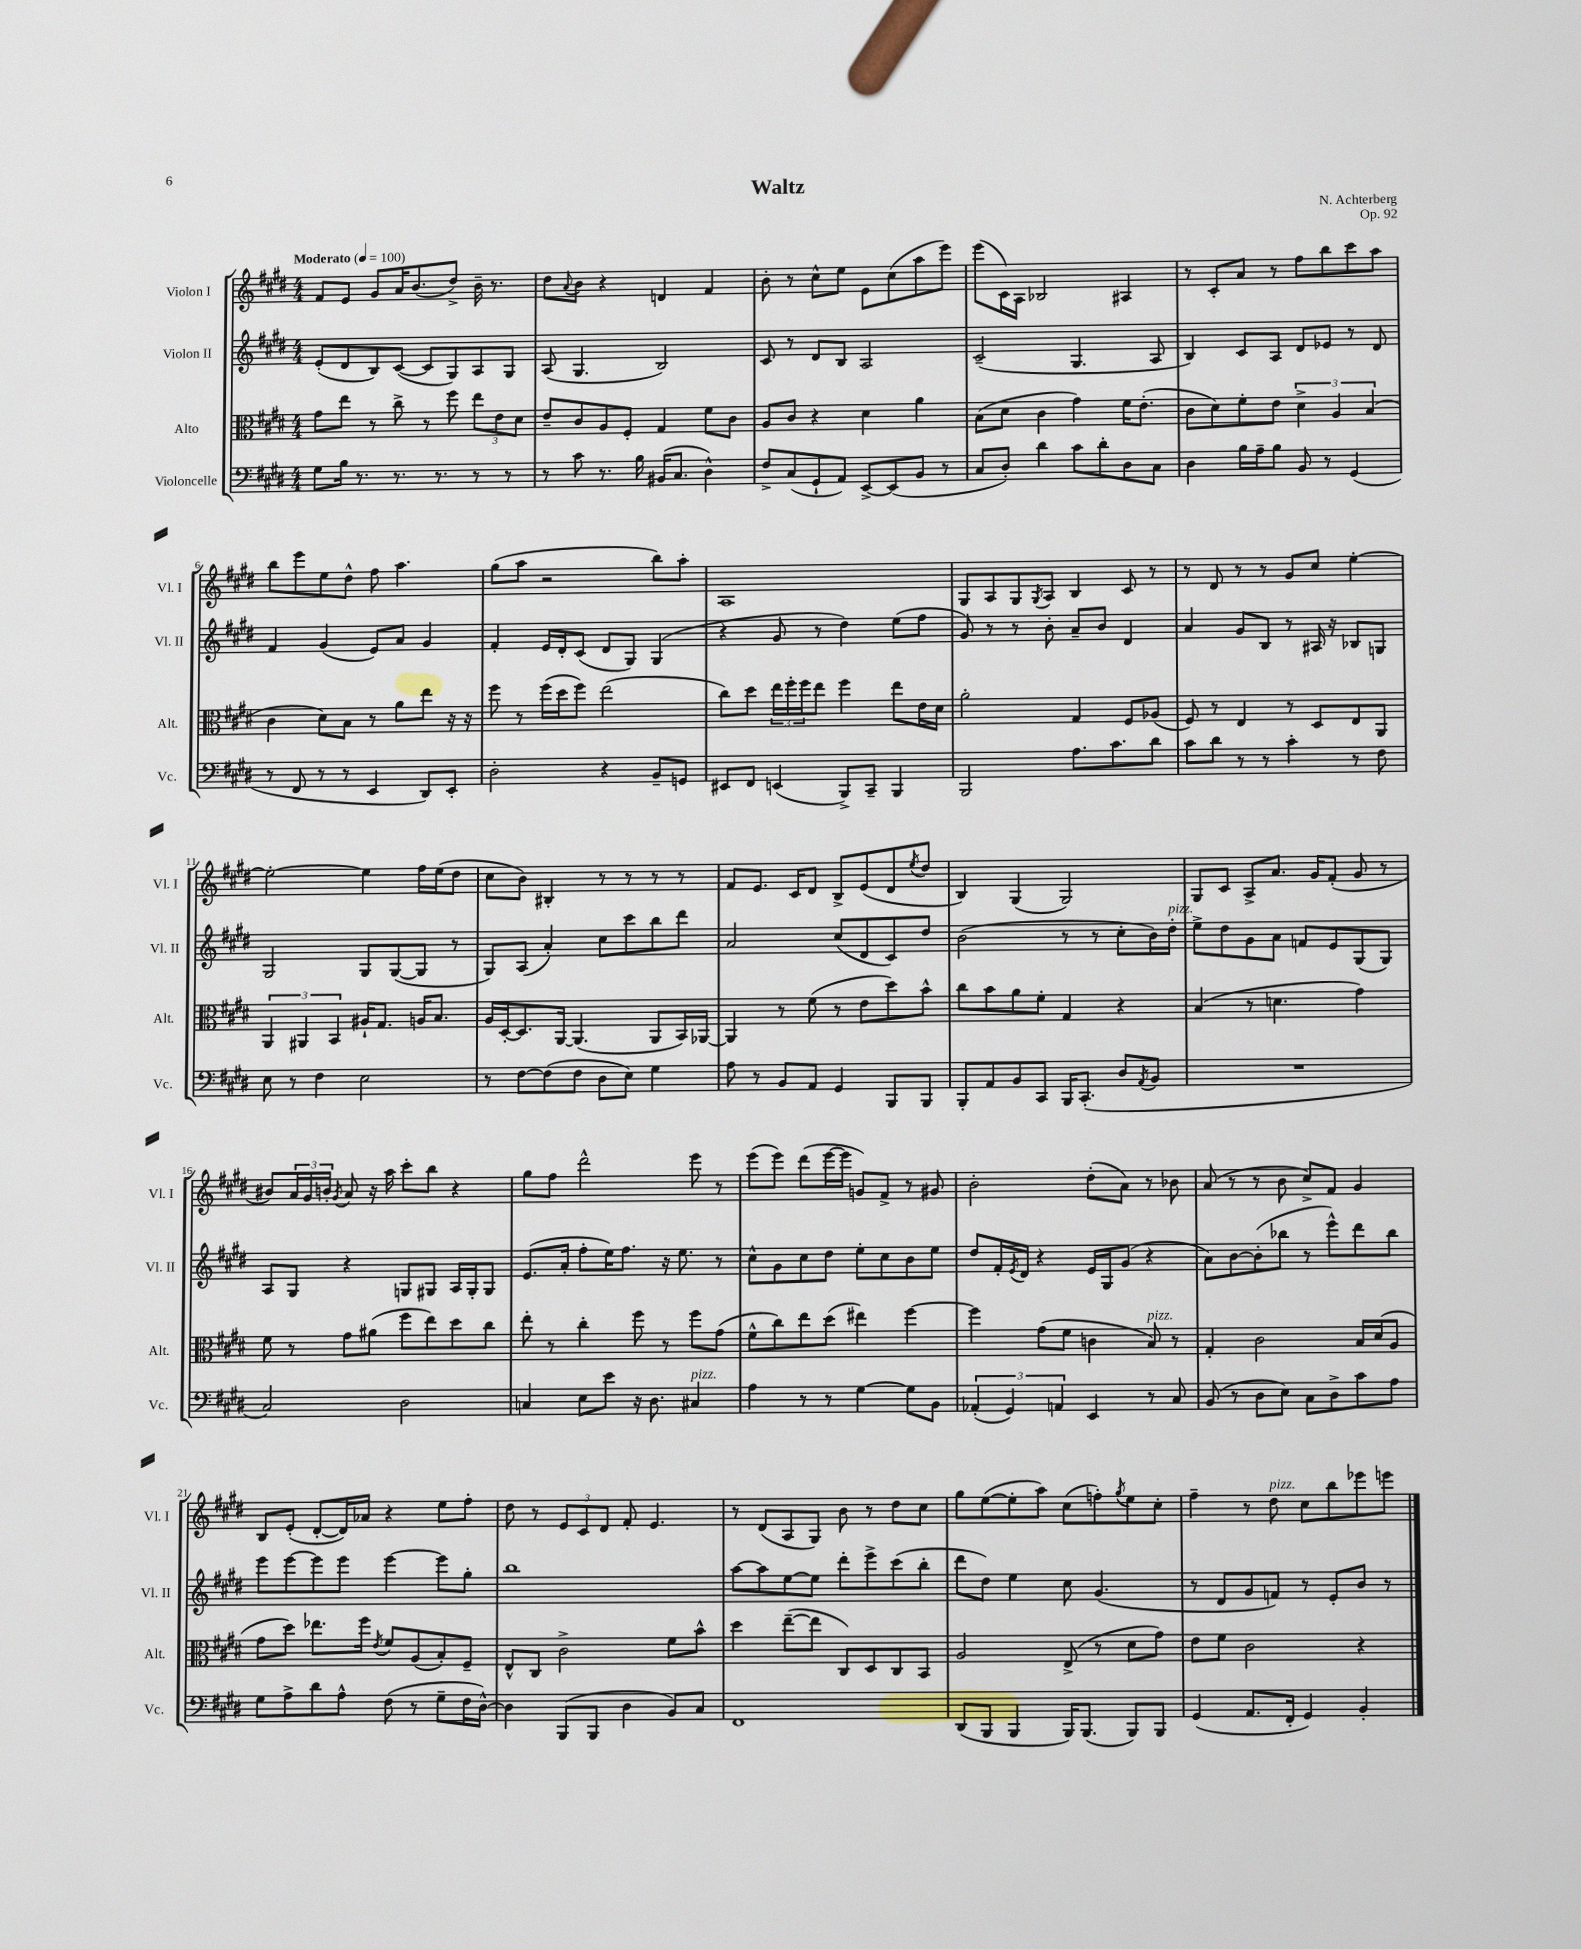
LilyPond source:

\header { title = "Waltz" composer = "N. Achterberg" opus = "Op. 92" }
<<
\new StaffGroup <<
\new Staff = "s0" \with { instrumentName = "Violon I" shortInstrumentName = "Vl. I" } {
    \clef treble \key e \major \numericTimeSignature \time 4/4 \tempo "Moderato" 4 = 100
    fis'8 e'8 gis'8 a'16 b'8.( dis''8->) b'16-- r8. |
    dis''8 \appoggiatura { a'8 } b'8 r4 d'4 fis'4 |
    b'8-. r8 cis''8-^ e''8 e'8 cis''8( a''8 e'''8) |
    e'''8( cis'16) a16 bes2 ais4 |
    r8 cis'8-. a'8 r8 fis''8 b''8 cis'''8 a''8 |
    b''8 e'''8 e''8 dis''8-^ fis''8 a''4. |
    gis''8( a''8 r2 b''8) a''8-. |
    a1 |
    gis8 a8 gis8 \acciaccatura { gis8 } a8 b4 cis'8 r8 |
    r8 dis'8 r8 r8 gis'8 cis''8 e''4~-. |
    e''2~-. e''4 fis''16 e''16( dis''8 |
    cis''8 b'8) bis4-. r8 r8 r8 r8 |
    fis'8 e'8. cis'16 dis'8 b8-> e'8( dis'8 \acciaccatura { e''8 } dis''8 |
    b4) gis4( gis2) |
    gis8 cis'8 a8-> a'8. gis'16 fis'8-.( gis'8 r8 |
    bis'8) \tuplet 3/2 { a'16 gis'16 b'16-. } \acciaccatura { gis'8 } a'8 r16 a''16 cis'''8-. b''8 r4 |
    gis''8 fis''8 dis'''2-^ e'''8 r8 |
    e'''8( e'''8) dis'''8( e'''16~ e'''16 g'8) fis'8-> r8 gis'8 |
    b'2-. dis''8-.( a'8) r8 bes'8 |
    a'8( r8 r8 b'8 cis''8->) fis'8 gis'4 |
    b8 e'8-.( dis'8~-. dis'16) aes'16 r4 e''8 fis''8-. |
    dis''8 r8 \tuplet 3/2 { e'8 cis'8 dis'8 } fis'8-. e'4. |
    r8 dis'8( a8 gis8) b'8 r8 dis''8 cis''8 |
    gis''8 e''8~( e''8-. a''8) cis''8( f''8-.) \acciaccatura { gis''8 } e''8 cis''8-. |
    fis''4-- r8 dis''8^\markup { \italic "pizz." } cis''8 b''8 ees'''8 e'''8 \bar "|." |
}
\new Staff = "s1" \with { instrumentName = "Violon II" shortInstrumentName = "Vl. II" } {
    \clef treble \key e \major \numericTimeSignature \time 4/4
    e'8-.( dis'8 b8) cis'8~( cis'8 gis8) a8 gis8 |
    a8( gis4. b2) |
    cis'8 r8 dis'8 b8 a2 |
    cis'2--( gis4. a8 |
    b4) cis'8 a8 dis'8 ees'8 r8 dis'8 |
    fis'4 gis'4( e'8) a'8 gis'4 |
    fis'4-. e'16 dis'16-. cis'8( dis'8 gis8) gis4( |
    r4 gis'8 r8 dis''4) e''8( fis''8 |
    gis'8) r8 r8 b'8-. a'8-- b'8 dis'4 |
    a'4 gis'8 b8 r8 ais16 r16 bes8 g8 |
    gis2 gis8 gis8~( gis8 r8 |
    gis8) a8( a'4-.) cis''8 cis'''8 b''8 dis'''8 |
    a'2 cis''8( dis'8 cis'8) dis''8 |
    b'2( r8 r8 cis''8-. b'16) dis''16-.^\markup { \italic "pizz." } |
    e''8-> dis''8 gis'8 a'8 f'8 e'8 gis8( gis8) |
    a8 gis8 r4 g8 gis8 a16 gis16-. gis8 |
    e'8.( a'16-. fis''8-. e''16) fis''8. r16 e''8. r8 |
    cis''8-^ gis'8 cis''8 dis''8 e''8-. cis''8 b'8 e''8 |
    dis''8 fis'16-. \acciaccatura { e'8 } dis'16 r4 e'16 gis16 gis'8( r4 |
    a'8) b'8~ b'8-.( bes''8 r8 e'''8-^) dis'''8 bes''8 |
    e'''8 e'''8~ e'''8 e'''8 e'''4~ e'''8 gis''8-. |
    b''1 |
    a''8~ a''8 e''8~ e''8 dis'''8-. e'''8-> cis'''8( b''8-. |
    dis'''8 dis''8) e''4 cis''8 gis'4.( |
    r8 dis'8 gis'8 f'8) r8 e'8-. b'8 r8 \bar "|." |
}
\new Staff = "s2" \with { instrumentName = "Alto" shortInstrumentName = "Alt." } {
    \clef alto \key e \major \numericTimeSignature \time 4/4
    gis'8 e''8 r8 cis''8-> r8 fis''8 \tuplet 3/2 { e''8 e'8 dis'8 } |
    e'8-- cis'8 a8 fis8-. gis4 fis'8 cis'8 |
    a8 cis'8 r4 dis'4 a'4 |
    b8( dis'8 cis'4 gis'4) fis'16 e'8.-.( |
    cis'8 dis'8) fis'8-. e'8 \tuplet 3/2 { dis'4-> a4 b4( } |
    cis'4 dis'8) b8 r8 a'8 e''8 r16 r16 |
    fis''8 r8 fis''16( dis''16 fis''8) e''2( |
    cis''8) dis''8 \tuplet 3/2 { e''16 fis''16-. fis''16 } e''8 fis''4 e''8 e'16 dis'16 |
    a'2-. gis4 fis8 aes8( |
    fis8) r8 e4 r8 dis8 e8 a,8 |
    \tuplet 3/2 { a,4 ais,4 b,4 } ais16-! gis8. a16 b8. |
    a16 dis16~-. dis8. a,16~ a,4.( a,8 b,16) aes,16~ |
    aes,4 r8 fis'8( r8 e'8 dis''8) b'8-^ |
    cis''8 b'8 a'8 fis'8-. gis4 r4 |
    b4( r8 d'4. gis'4) |
    fis'8 r8 gis'8 ais'8( fis''8 e''8) dis''8 cis''8 |
    e''8-. r8 cis''4-. fis''8 r8 fis''8 gis'8( |
    fis'8-^ cis''8) e''8 dis''8( eis''4) fis''4~ |
    fis''4 gis'8( fis'8 c'4 b8^\markup { \italic "pizz." }) r8 |
    gis4-. cis'2 b16 dis'16( a8 |
    gis'8 dis''8) ees''8. fis''16 \acciaccatura { e'8 } fis'8 a8( b8-.) fis8-- |
    e8-^ cis8 cis'2-> fis'8 b'8-^ |
    dis''4 e''8~--( e''8 cis8) dis8 cis8 b,8 |
    a2 e8->( r8 dis'8 gis'8) |
    e'8 fis'8 cis'2 r4 \bar "|." |
}
\new Staff = "s3" \with { instrumentName = "Violoncelle" shortInstrumentName = "Vc." } {
    \clef bass \key e \major \numericTimeSignature \time 4/4
    gis8 b16 r8. r8. r8. r8 r8 |
    r8 cis'8 r8. b16 bis,16( cis8. dis4-^) |
    fis8-> cis8( gis,8-! a,8) e,8~-> e,8( b,8 r8 |
    cis8 dis8-.) dis'4 cis'8 dis'8-. dis8 cis8 |
    dis4 b16 a16-- b8 b,8 r8 gis,4( |
    r8 fis,8 r8 r8 e,4 dis,8) e,8-. |
    dis2-. r4 b,8-- g,8 |
    eis,8 fis,8 e,4( b,,8->) cis,8-- b,,4 |
    b,,2 a8. cis'8. dis'8 |
    cis'8 dis'8 r8 r8 cis'4-. r8 fis8 |
    e8 r8 fis4 e2 |
    r8 fis8~ fis8( fis8 dis8 e8) gis4 |
    a8 r8 b,8 a,8 gis,4 b,,8 b,,8 |
    b,,8-. a,8 b,8 cis,8 b,,16 cis,8.-.( dis8 \acciaccatura { a,8 } b,8 |
    R1 |
    cis2) dis2 |
    c4 e8 e'8 r16 dis8. cis4^\markup { \italic "pizz." } |
    a4 r8 r8 gis4~ gis8 b,8 |
    \tuplet 3/2 { aes,4-.( gis,4) a,4 } e,4 r8 cis8 |
    b,8( r8 dis8 e8) cis8 dis8-> cis'8 a8 |
    gis8 a8-> dis'8 a8-^ fis8( r8 gis8-- fis16 dis16~-^) |
    dis4 b,,8( b,,8 dis4 b,8) cis8 |
    fis,1 |
    dis,8( b,,8 b,,4 b,,16) b,,8.( b,,8) b,,8 |
    gis,4( a,8. fis,16-. gis,4) b,4-. \bar "|." |
}
>>
>>
